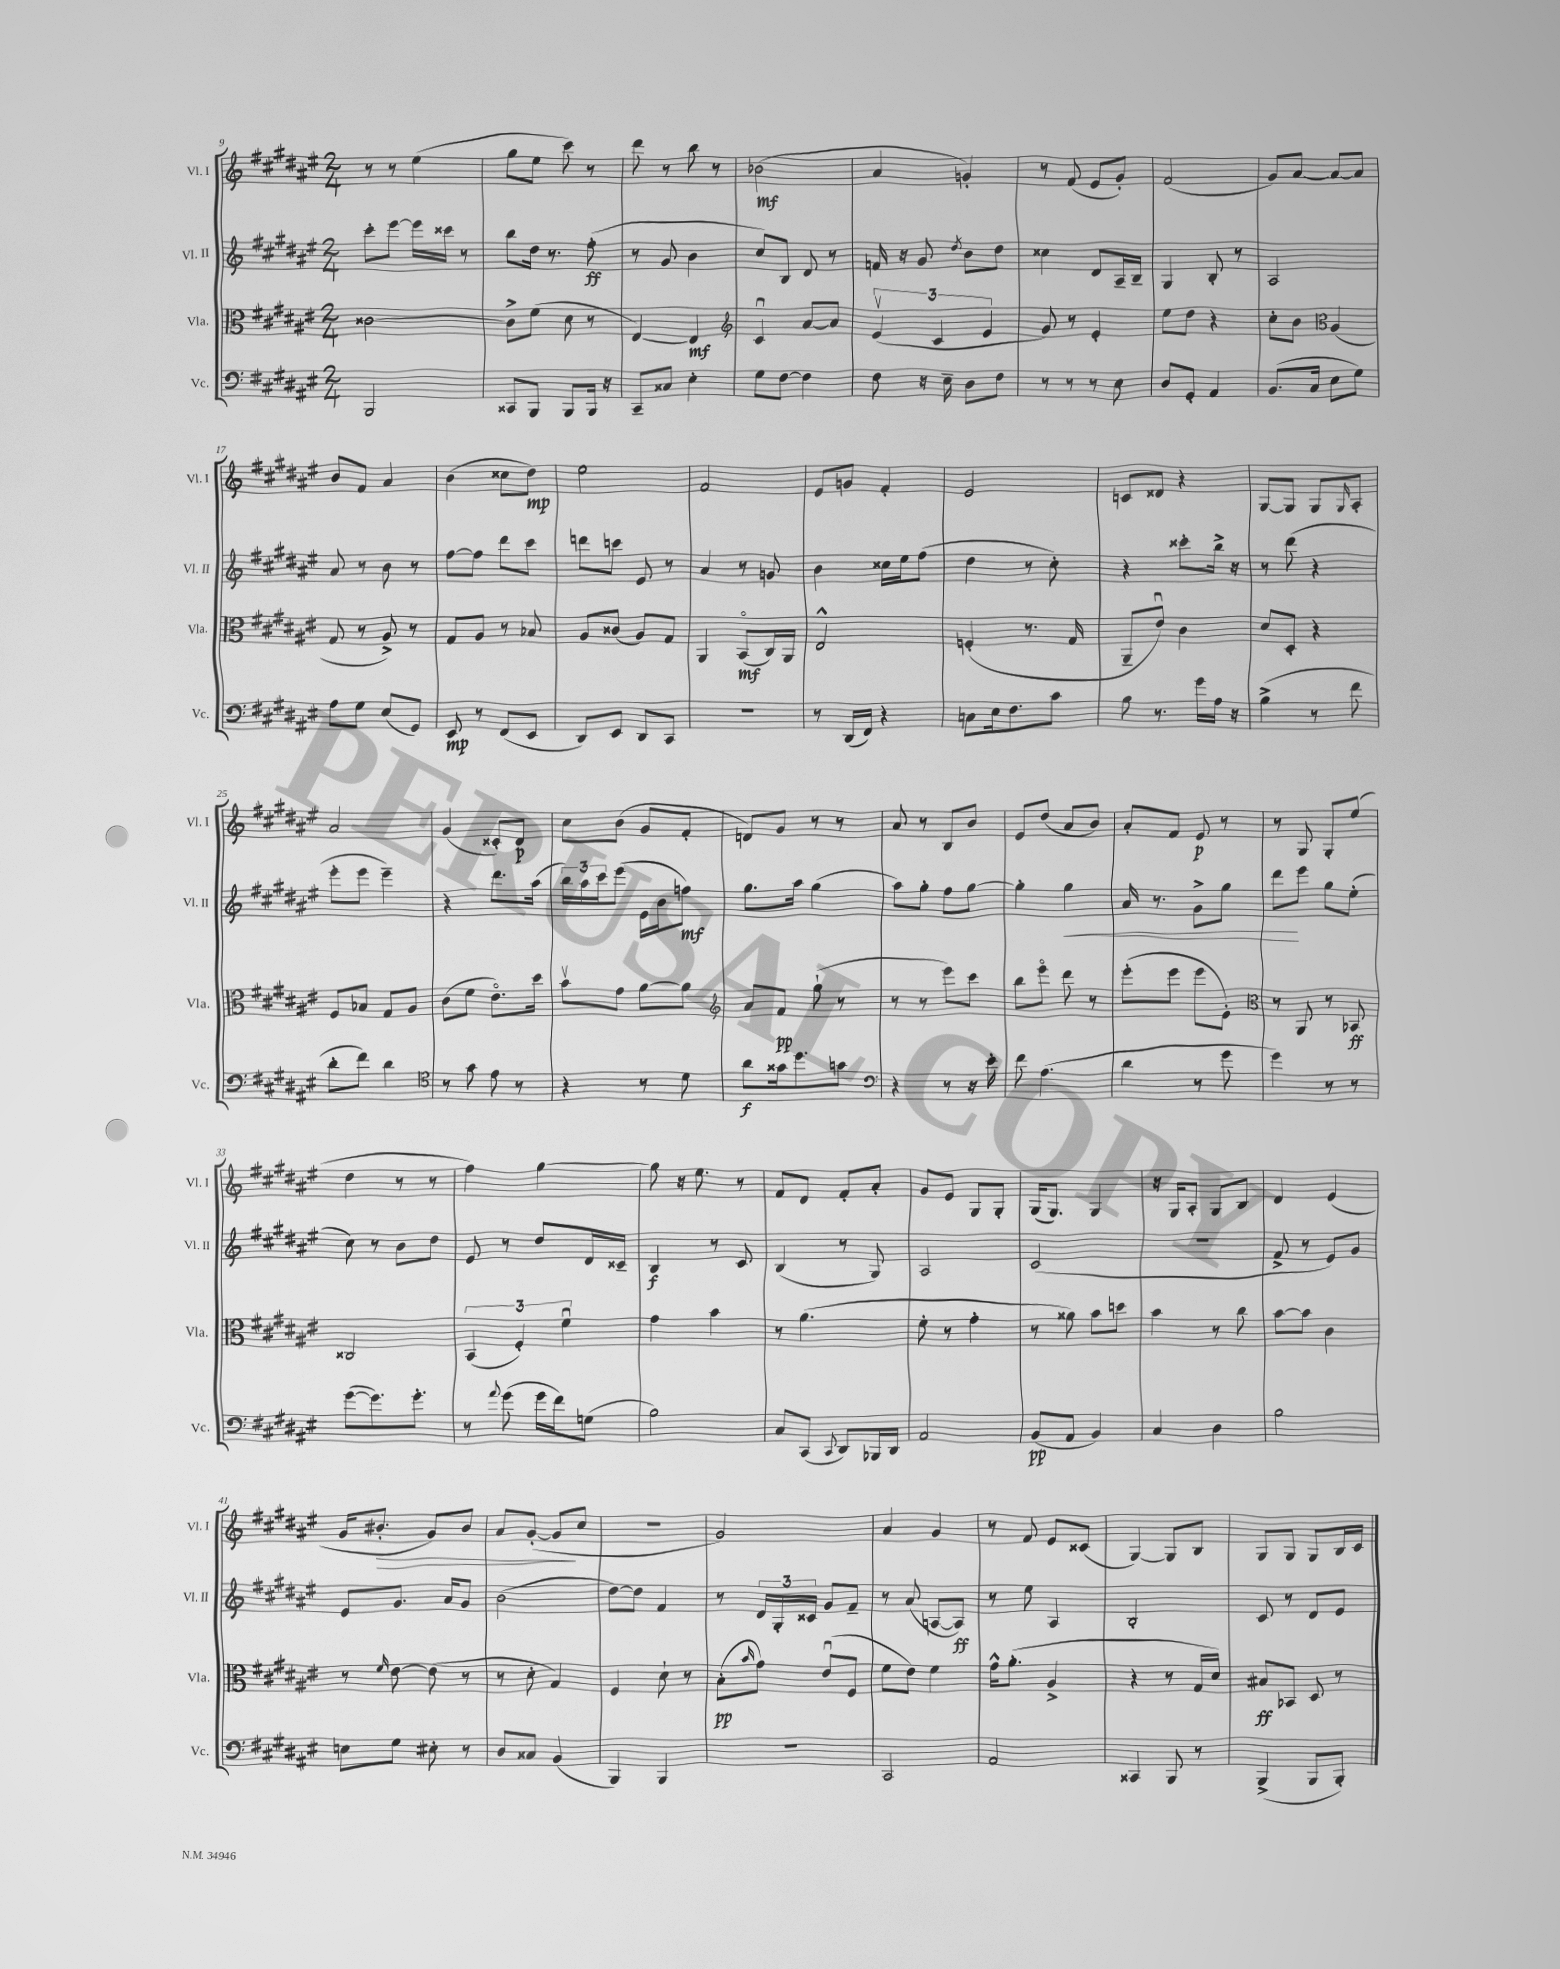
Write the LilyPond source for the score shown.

<<
\new StaffGroup <<
\new Staff = "s0" \with { instrumentName = "Vl. I" shortInstrumentName = "Vl. I" } {
    \clef treble \key fis \major \numericTimeSignature \time 2/4
    r8 r8 eis''4( |
    gis''8 eis''8 cis'''8) r8 |
    dis'''8 r8 b''8 r8 |
    bes'2\mf( |
    ais'4 g'4-.) |
    r8 fis'8( eis'8 gis'8-.) |
    fis'2( |
    gis'8) ais'8~ ais'8~ ais'8 |
    b'8 fis'8 ais'4 |
    b'4( cisis''8 dis''8\mp) |
    eis''2 |
    fis'2 |
    eis'8 g'8 fis'4-. |
    eis'2 |
    c'8 disis'8 r4 |
    gis8~ gis8 gis8 \grace { gis16 } ais8-. |
    ais'2 |
    gis'4( cisis'8-.) dis'8\p |
    cis''8 b'8( gis'8 fis'8-. |
    d'8) gis'8 r8 r8 |
    ais'8 r8 b8 b'8 |
    eis'8 dis''8( ais'8 b'8) |
    ais'8-. fis'8 eis'8\p r8 |
    r8 gis8 gis8-. eis''8( |
    dis''4 r8 r8 |
    fis''4) gis''4~ |
    gis''8 r16 eis''8. r8 |
    fis'8 dis'8 fis'8-. ais'8-. |
    gis'8 eis'8 gis8 gis8-. |
    gis16( gis8.) gis4 |
    r16 gis16 ais8-. gis8 b8 |
    dis'4 eis'4( |
    gis'16 bis'8.-.\> gis'8) bis'8 |
    ais'8 gis'8~-.( gis'8\! cis''8 |
    R2 |
    gis'2) |
    ais'4 gis'4 |
    r8 fis'8 eis'8 cisis'8( |
    gis4~) gis8 b8 |
    gis8 gis8 gis8 b16 cis'16 \bar "|." |
}
\new Staff = "s1" \with { instrumentName = "Vl. II" shortInstrumentName = "Vl. II" } {
    \clef treble \key fis \major \numericTimeSignature \time 2/4
    cis'''8-. eis'''8~ eis'''16 cisis'''16 r8 |
    b''8 dis''16 r8. fis''8-.\ff( |
    r8 gis'8 b'4 |
    cis''8) b8 dis'8 r8 |
    f'16 r16 gis'8 \acciaccatura { dis''8 } b'8 dis''8 |
    cisis''4 dis'8 ais16-- b16-- |
    gis4 b8-. r8 |
    ais2 |
    ais'8 r8 b'8 r8 |
    fis''8~ fis''8 dis'''8 cis'''8 |
    d'''8 c'''8 eis'8 r8 |
    ais'4 r8 g'8 |
    b'4 cisis''16 eis''16 fis''8( |
    dis''4 r8 cis''8-.) |
    r4 cisis'''8-. b''16-> r16 |
    r8 dis'''8( r4 |
    eis'''8-. eis'''8 eis'''4--) |
    r4 dis'''8. ais''16( |
    \tuplet 3/2 { b''16) ais''16 cis'''16 } eis'''8( eis'16 b'16 f''8\mf) |
    gis''8. ais''16 gis''4( |
    ais''8) gis''8-. fis''8 gis''8~ |
    gis''4-. gis''4\< |
    ais'16 r8. gis'8-> gis''8 |
    dis'''8\! eis'''8 gis''8 eis''8-.( |
    cis''8) r8 b'8 dis''8 |
    eis'8 r8 dis''8 dis'16 cisis'16-- |
    b4\f r8 cis'8 |
    b4( r8 gis8) |
    ais2 |
    cis'2( |
    r2 |
    fis'8-> r8 eis'8) gis'8 |
    eis'8 gis'8. ais'16 gis'8 |
    b'2( |
    dis''8~) dis''8 fis'4 |
    r8 \tuplet 3/2 { dis'16 gis16-. cisis'16 } gis'8 fis'8-- |
    r8 ais'8( a8~ a8\ff) |
    r8 eis''8 ais4 |
    b2-. |
    cis'8 r8 dis'8 eis'8 \bar "|." |
}
\new Staff = "s2" \with { instrumentName = "Vla." shortInstrumentName = "Vla." } {
    \clef alto \key fis \major \numericTimeSignature \time 2/4
    cisis'2~ |
    cisis'8-> fis'8( dis'8 r8 |
    eis4~) eis4\mf |
    \clef treble cis'4\downbow ais'8~ ais'8 |
    \tuplet 3/2 { eis'4\upbow( cis'4 eis'4 } |
    gis'8) r8 eis'4-. |
    eis''8 dis''8 r4 |
    cis''8-. b'8 \clef alto ais4( |
    gis8 r8 ais8->) r8 |
    gis8 ais8 r8 bes8 |
    ais8 cisis'8( ais8) gis8 |
    ais,4 b,8\flageolet\mf( cis16) ais,16 |
    eis2-^ |
    f4-.( r8. gis16 |
    ais,8-- eis'8\downbow) cis'4 |
    dis'8 dis8-. r4 |
    fis8 bes8 gis8 ais8 |
    cis'8( fis'8 eis'8.\flageolet) dis''16 |
    b'8\upbow gis'8 ais'8~ ais'8 |
    \clef treble ais'8 fis'8\pp gis''8-!( r8 |
    r8 r8 eis'''8) cis'''8 |
    b''8 eis'''8\flageolet dis'''8 r8 |
    eis'''8-.( eis'''8 eis'''8 eis'8-.) |
    \clef alto r8 ais,8 r8 bes,8\ff |
    cisis2 |
    \tuplet 3/2 { b,4( fis4-.) fis'4\downbow } |
    gis'4 b'4 |
    r8 ais'4.( |
    fis'8-. r8 gis'4-. |
    r8 aisis'8) b'8 d''8 |
    b'4 r8 cis''8 |
    b'8~ b'8 cis'4 |
    r8 \grace { fis'16 } eis'8~ eis'8( r8 |
    r8 dis'8-. gis4) |
    fis4 dis'8-! r8 |
    b8-.\pp( \grace { b'16 } gis'8) eis'8\downbow( fis8 |
    fis'8 eis'8) fis'4 |
    gis'16-^ ais'8.-.( ais4-> |
    r4 r8 gis16 dis'16) |
    bis8\ff bes,8 dis8 r8 \bar "|." |
}
\new Staff = "s3" \with { instrumentName = "Vc." shortInstrumentName = "Vc." } {
    \clef bass \key fis \major \numericTimeSignature \time 2/4
    b,,2 |
    cisis,8 b,,8 b,,8 b,,16 r16 |
    cis,8-- cisis8 eis4-. |
    gis8 fis8~ fis4 |
    fis8 r16 eis16-- dis8 fis8 |
    r8 r8 r8 eis8 |
    dis8 gis,8-. ais,4 |
    b,8.( cis16 eis8 gis8) |
    ais8 gis8 eis8( gis,8) |
    eis,8\mp r8 fis,8( eis,8 |
    dis,8) eis,8 dis,8 cis,8 |
    R2 |
    r8 dis,16( fis,16) r4 |
    c8 eis16 fis8. cis'8 |
    b8 r8. gis'16 ais16 r16 |
    b4->( r8 fis'8 |
    dis'8-. fis'8) dis'4 |
    \clef tenor r8 gis'8 eis'8 r8 |
    r4 r8 dis'8 |
    ais'8\f gisis'16 dis''8. g'8 |
    \clef bass r4 r8 r16 eis'16-. |
    fis'8 ais4.( |
    dis'4 r8 gis'8 |
    gis'4) r8 r8 |
    gis'8~( gis'8.) gis'8.-. |
    r8 \appoggiatura { ais'8 } gis'8( gis'16 fis'16) g8( |
    b2) |
    cis8 cis,8( \appoggiatura { cis,8 } dis,8) bes,,16 dis,16 |
    ais,2 |
    b,8\pp( ais,8 b,4) |
    cis4 dis4 |
    b2 |
    e8 gis8 eis8-. r8 |
    dis8 cisis8 b,4( |
    b,,4) b,,4 |
    R2 |
    cis,2 |
    ais,2 |
    cisis,4 b,,8 r8 |
    b,,4->( b,,8 b,,8-.) \bar "|." |
}
>>
>>
\layout { \context { \Score currentBarNumber = #9 } }
